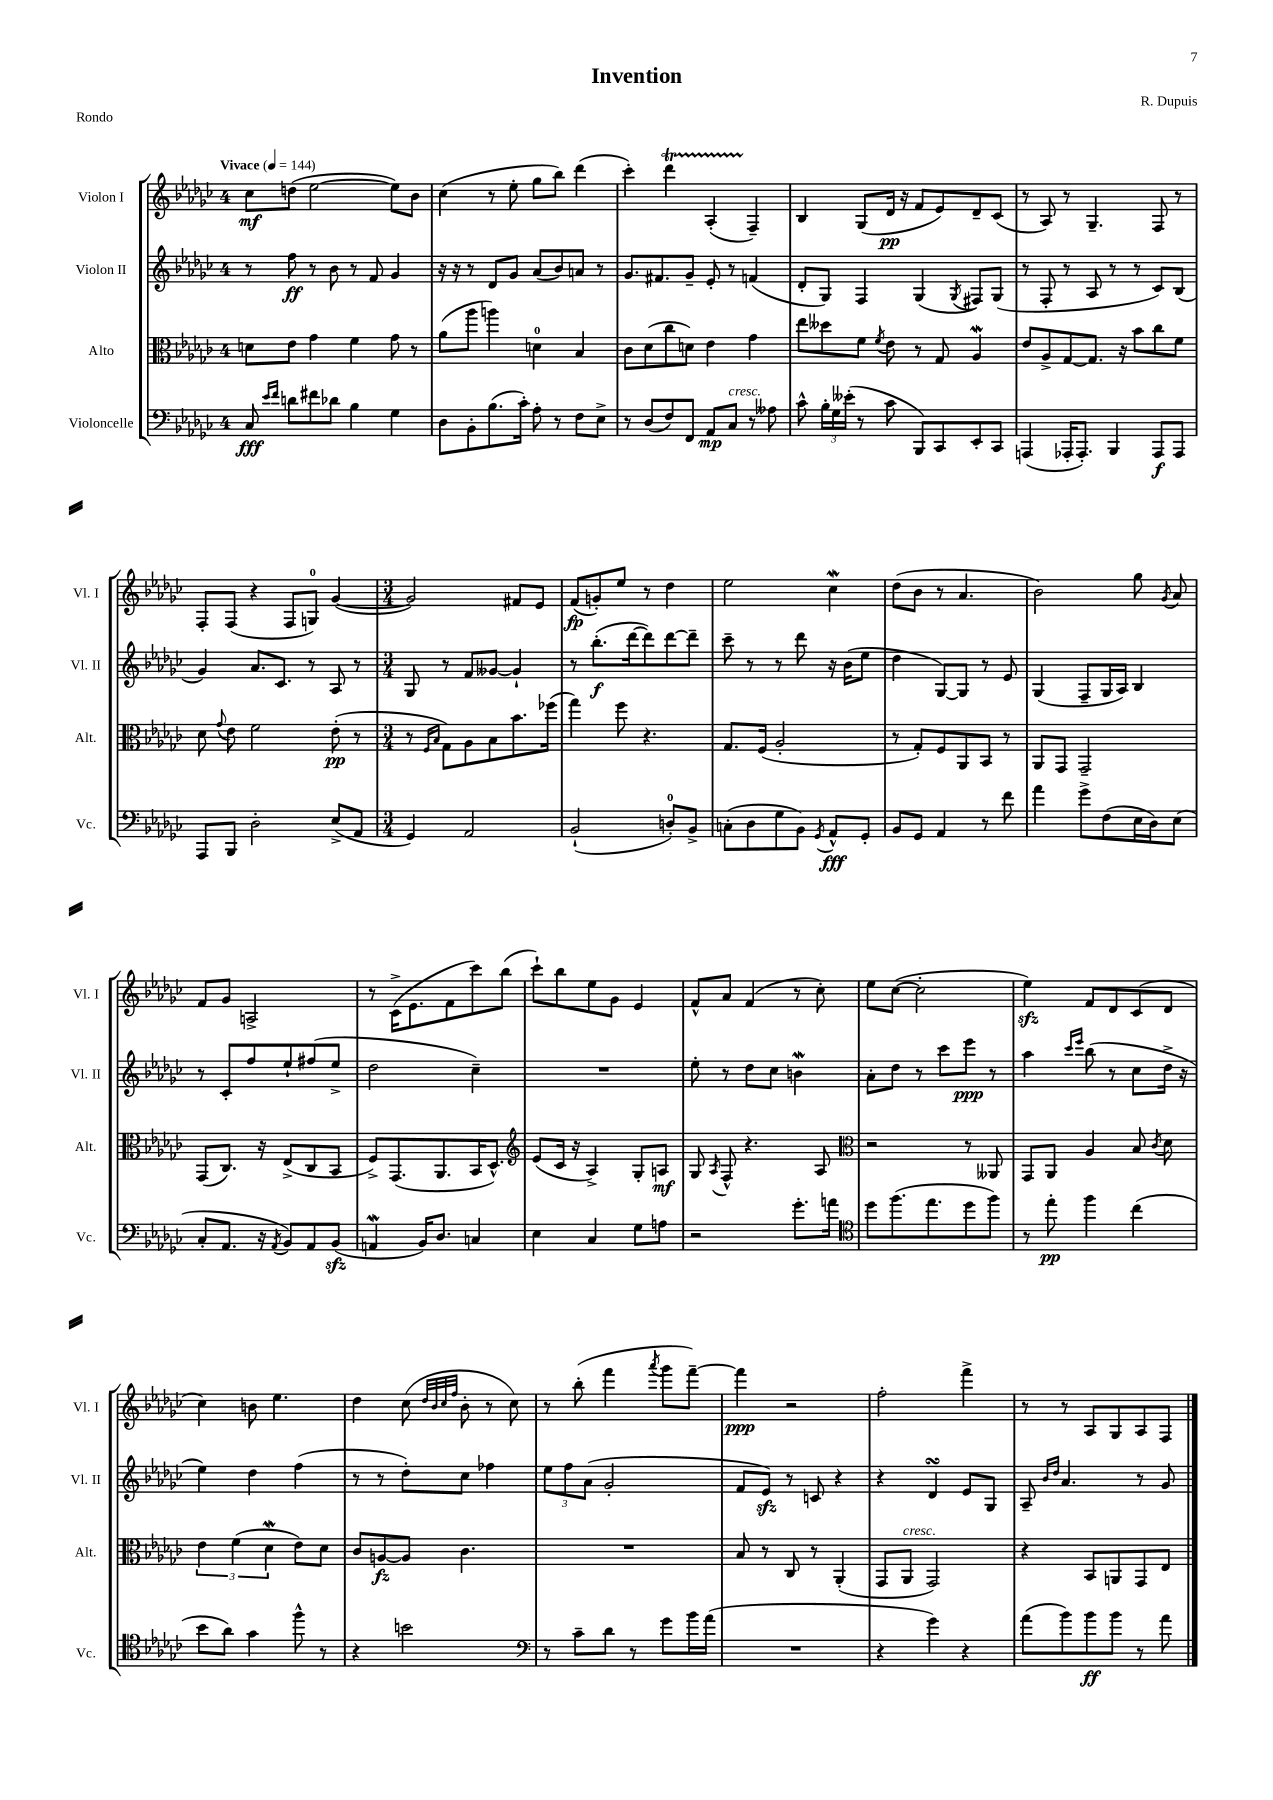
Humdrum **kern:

**kern	**kern	**kern	**kern
*staff4	*staff3	*staff2	*staff1
*clefF4	*clefC3	*clefG2	*clefG2
*k[b-e-a-d-g-c-]	*k[b-e-a-d-g-c-]	*k[b-e-a-d-g-c-]	*k[b-e-a-d-g-c-]
*M4/4	*M4/4	*M4/4	*M4/4
*MM144	*MM144	*MM144	*MM144
8C-/	8d\L	8r	8cc-\L
16qqe-/LL	.	.	.
16qqf/JJ	.	.	.
8d\L	8e-\J	8ff\	(8dd\J
8f#\	4g-\	8r	[2ee-\
8d-\J	.	8b-\	.
4B-\	4f\	8r	.
.	.	8f/	.
4G-\	8g-\	4g-/	8ee-\]L)
.	8r	.	8b-\J
=	=	=	=
8D-\L	(8a-\L	16r	(4cc-\
.	.	16r	.
8BB-'\	8aa-\J	8r	.
(8.B-\	4aa\)	8d-/L	8r
.	.	8g-/J	8ee-'\
16c-'\Jk)	.	.	.
8A-'\	4d\	(8a-/L	8gg-\L
8r	.	8b-/)	8bb-\J)
8F\L	4B-/	8a/J	(4ddd-\
8E-^\J	.	8r	.
=	=	=	=
8r	8c-\L	8.g-/L	4ccc-'\)
(8D-/L	(8d-\	.	.
.	.	8.f#/	.
8F/)	8cc-\	.	4ddd-\
8FF/J	8d\J)	8g-~/J	.
8AA-/L	4e-\	8e-'/	(4A-'/
8C-/J	.	8r	.
8r	4g-\	(4f/	4F~/)
8A--\	.	.	.
=	=	=	=
8c-^^\	8ee-\L	8d-'/L	4B-/
24B-'\LL	8dd--\	8G-/J)	.
24G-\	.	.	.
(24e--'\JJ	.	.	.
8r	8f\J	4F/	(8G-/L
.	8qf/	.	.
8c-\	8e-\	.	16d-/Jk
.	.	.	16r
8BBB-/L)	8r	(4G-/	8f/L
8CC-/	8G-/	.	8e-/)
.	.	8qG-/	.
8EE-'/	4A-/	8F#/L)	8d-~/
8CC-/J	.	(8G-/J	(8c-/J
=	=	=	=
(4AAA/	8e-/L	8r	8r
.	8A-^/	8F'/	8A-/)
16AAA-'/LK	[8G-/	8r	8r
8.AAA-'/J)	.	.	.
.	8.G-/]J	8A-/	4.G-~/
4BBB-/	.	8r	.
.	16r	.	.
.	8b-\L	8r	.
8AAA-/L	8cc-\	8c-/L)	8F/
8AAA-/J	8f\J	(8B-/J	8r
=	=	=	=
8AAA-/L	8d-\	4g-/)	8F'/L
.	8qqg-/	.	.
8BBB-/J	8e-\	.	(8F/J
2D-'\	2f\	8.a-/L	4r
.	.	8.c-/J	.
.	.	.	8F/L
.	.	8r	8G/J)
(8E-^/L	(8e-'\	8A-/	([4g-/
8AA-/J	8r	8r	.
=	=	=	=
*M3/4	*M3/4	*M3/4	*M3/4
4GG-/)	8r	8G-/	2g-/])
.	16qqF/LL	.	.
.	16qqB-/JJ	.	.
.	8G-\L)	8r	.
2AA-/	8A-\	8f/L	.
.	8B-\	[8g--/J	.
.	8.b-\	4g--`/]	8f#/L
.	.	.	8e-/J
.	(16ff-\Jk	.	.
=	=	=	=
(2BB-`/	4gg-\)	8r	(8f/L
.	.	(8.bb-'\L	8g'/)
.	8ff\	.	8ee-/J
.	.	[16ddd-\k	.
.	4.r	8ddd-\])	8r
8D'/L)	.	[8ddd-\	4dd-\
8BB-^/J	.	8ddd-~\]J	.
=	=	=	=
(8C'\L	8.G-/L	8ccc-~\	2ee-\
8D-\	.	8r	.
.	(16F/Jk	.	.
8G-\	2A-'/	8r	.
8BB-\J)	.	8ddd-\	.
8qGG-/	.	.	.
8AA-^^/L	.	16r	4cc-\
.	.	(16b-\LK	.
8GG-'/J	.	8ee-\J	.
=	=	=	=
8BB-/L	8r	4dd-\	(8dd-\L
8GG-/J	8G-'/L)	.	8b-\J
4AA-/	8F/	[8G-/L)	8r
.	8AA-/	8G-/]J	4.a-/
8r	8BB-/J	8r	.
8f\	8r	8e-/	.
=	=	=	=
4a-\	8AA-/L	(4G-/	2b-\)
.	8GG-/J	.	.
8g-^\L	2GG-~/	8F~/L	.
(8F\	.	16G-/L	.
.	.	16A-/JJ)	.
16E-\L	.	4B-/	8gg-\
16D-\J)	.	.	.
.	.	.	8qg-/
(8E-\J	.	.	8a-/
=	=	=	=
8C-'/L	(8GG-/L	8r	8f/L
8.AA-/J	8.C-/J)	8c-'/L	8g-/J
.	.	8ff/	2A^/
16r	16r	.	.
8qAA-/	.	.	.
8BB-/L)	(8E-^/L	8ee-`/	.
8AA-/	8C-/	(8ff#/	.
(8BB-/J	8BB-/J	8ee-^/J	.
=	=	=	=
4AA/	8F^/L)	2dd-\	8r
.	(8.GG-/	.	(16c-^\LK
.	.	.	8.e-\
16BB-/LK)	.	.	.
8.D-/J	8.AA-/	.	.
.	.	.	8f\
4C/	16BB-/K	4cc-~\)	8ccc-\)
.	8.D-^^/J)	.	.
.	.	.	(8bb-\J
=	=	=	=
*	*clefG2	*	*
4E-\	(8e-/L	2.r	8ccc-`\L)
.	16c-/Jk	.	8bb-\
.	16r	.	.
4C-/	4A-^/)	.	8ee-\
.	.	.	8g-\J
8G-\L	8G-'/L	.	4e-/
8A\J	8A/J	.	.
=	=	=	=
2r	8G-/	8ee-'\	8f^^/L
.	8qA-/	.	.
.	8F^^/	8r	8a-/J
.	4.r	8dd-\L	(4f/
.	.	8cc-\J	.
8.g-'\L	.	4b\	8r
.	8A-/	.	8cc-'\)
16a\Jk	.	.	.
=	=	=	=
*clefC4	*clefC3	*	*
8dd-\L	2r	8a-'\L	8ee-\L
(8.ff\	.	8dd-\J	([8cc-\J
.	.	8r	2cc-'\]
8.ee-\	.	.	.
.	.	8ccc-\L	.
8dd-\	8r	8eee-\J	.
8ff\J)	8AA--/	8r	.
=	=	=	=
8r	8GG-/L	4aa-\	4ee-\)
8ee-'\	8AA-/J	.	.
.	.	16qqccc-/LL	.
.	.	16qqeee-/JJ	.
4ff\	4A-/	(8bb-\	8f/L
.	.	8r	8d-/
(4cc-\	8B-/	8cc-\L	(8c-/
.	8qc-/	.	.
.	8d-\	16dd-^\Jk	8d-/J
.	.	16r	.
=	=	=	=
8b-\L	6e-\	4ee-\)	4cc-\)
8a-\J)	.	.	.
.	(6f\	.	.
4g-\	.	4dd-\	8b\
.	6d-\	.	.
.	.	.	4.ee-\
8ff^^\	8e-\L)	(4ff\	.
8r	8d-\J	.	.
=	=	=	=
4r	8c-/L	8r	4dd-\
.	[8A/	8r	.
2b\	8A/]J	8dd-'\L)	(8cc-\
.	.	.	32qqdd-/LLL
.	.	.	32qqb-/
.	.	.	32qqcc-/
.	.	.	32qqff/JJJ
.	4.c-\	8cc-\J	8b-'\
.	.	4ff-\	8r
.	.	.	8cc-\)
=	=	=	=
*clefF4	*	*	*
8r	2.r	12ee-\L	8r
.	.	12ff\	.
8c-~\L	.	.	(8bb-'\
.	.	(12a-\J	.
8d-\J	.	2g-'/	4fff\
8r	.	.	.
.	.	.	8qaaa-/
8g-\L	.	.	8ggg-\L
16b-\L	.	.	[8fff~\J)
(16a-\JJ	.	.	.
=	=	=	=
2.r	8B-/	8f/L	4fff\]
.	8r	8e-/J)	.
.	8C-/	8r	2r
.	8r	8c/	.
.	(4AA-'/	4r	.
=	=	=	=
4r	8GG-/L	4r	2ff'\
.	8AA-/J	.	.
4g-\)	2GG-/)	4d-/	.
4r	.	8e-/L	4fff^\
.	.	8G-/J	.
=	=	=	=
(8a-\L	4r	8A-~/	8r
.	.	16qqb-/LL	.
.	.	16qqdd-/JJ	.
8b-\)	.	4.a-/	8r
8b-\	8BB-/L	.	8A-/L
8b-\J	8AA/	.	8G-/
8r	8GG-/	8r	8A-/
8a-\	8E-/J	8g-/	8F/J
==	==	==	==
*-	*-	*-	*-
